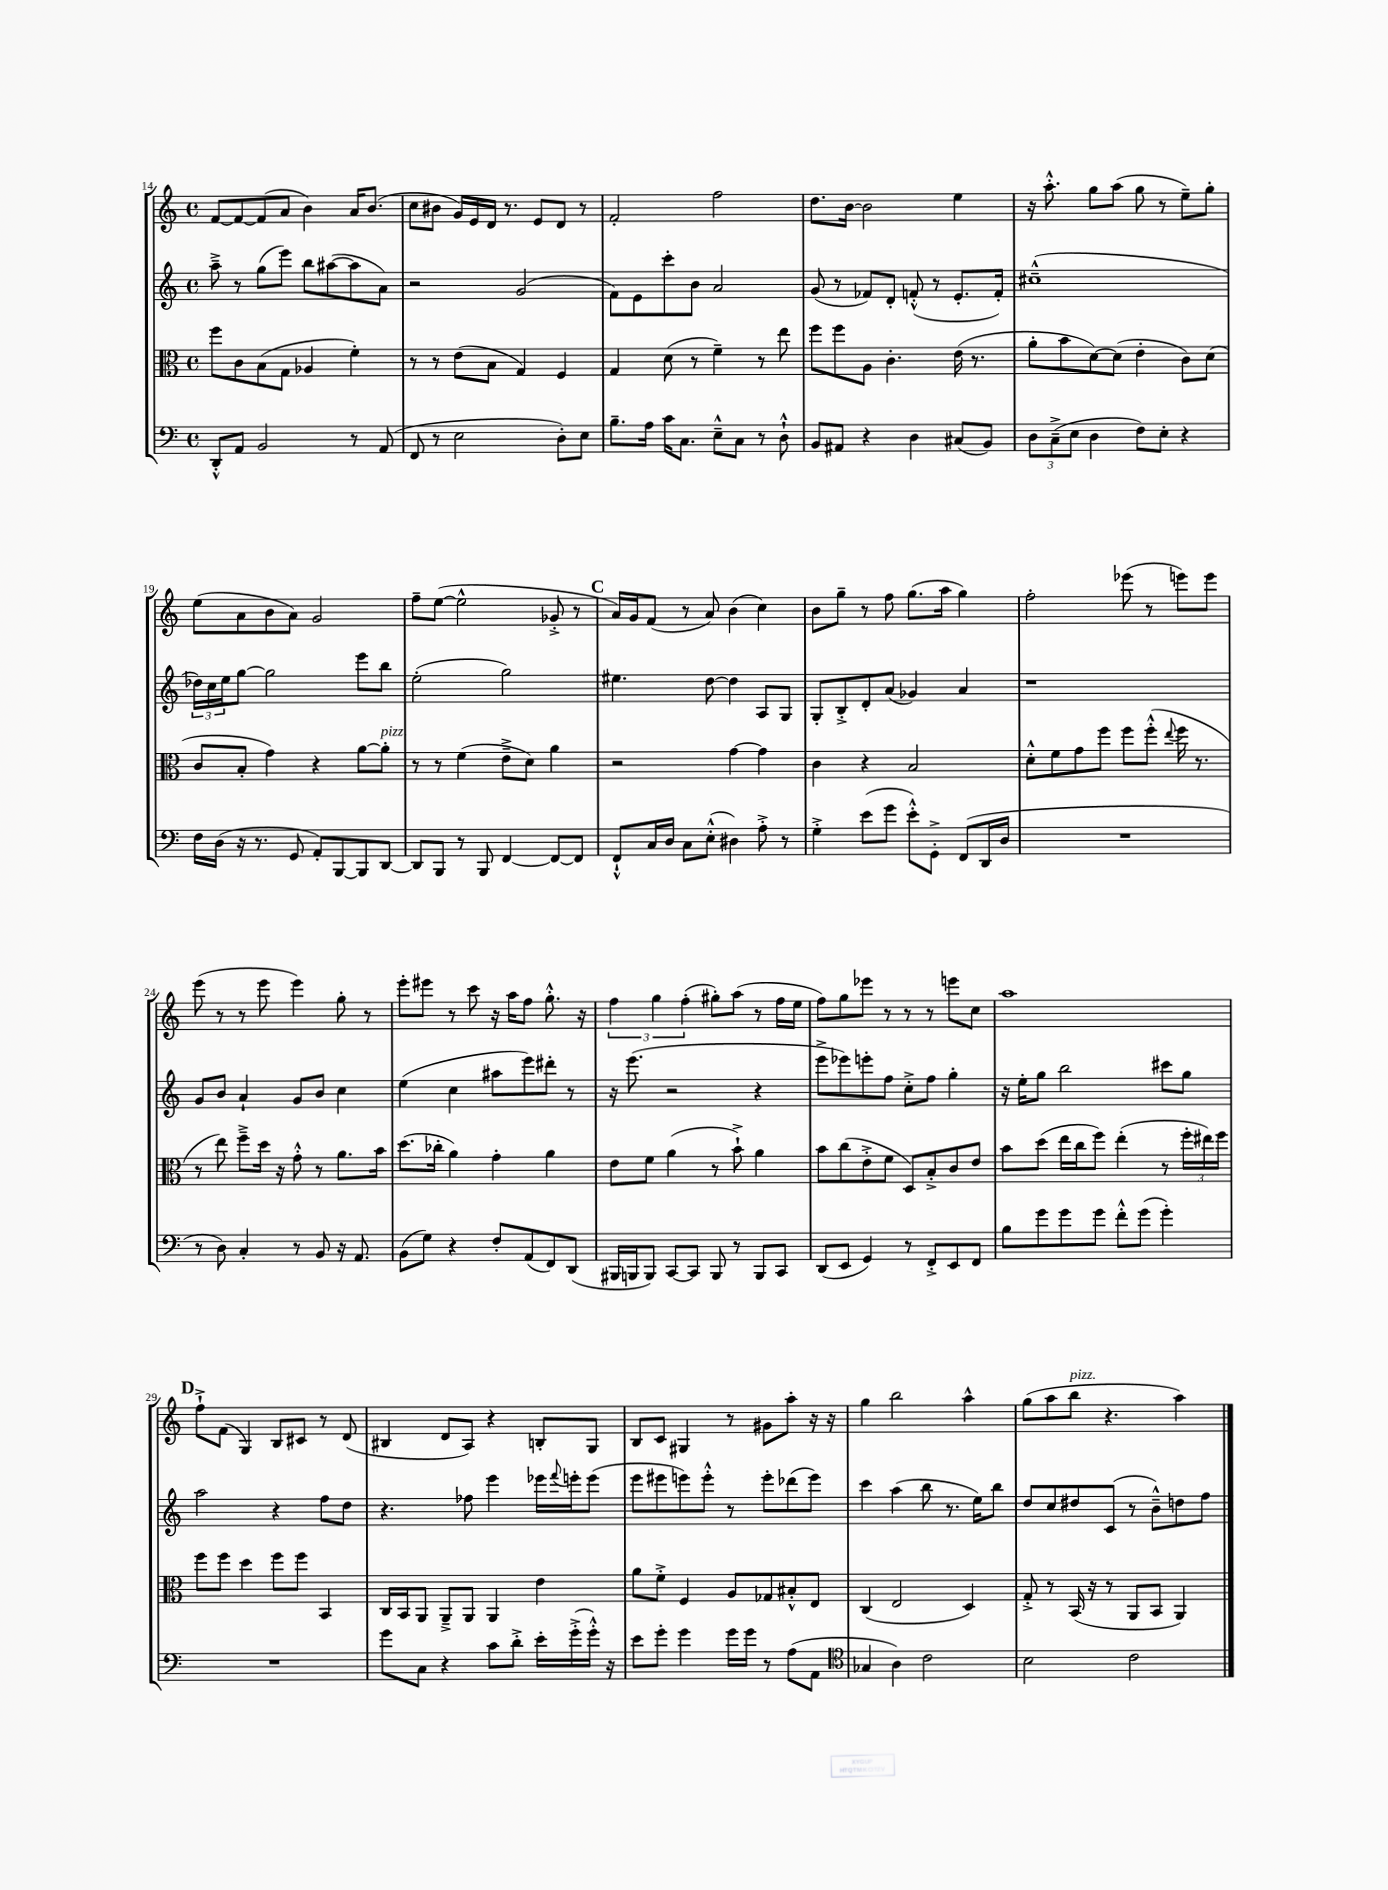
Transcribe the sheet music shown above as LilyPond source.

<<
\new StaffGroup <<
\new Staff = "s0" {
    \clef treble \key c \major \defaultTimeSignature \time 4/4
    f'8~ f'8~ f'8( a'8 b'4) a'16 b'8.( |
    c''8 bis'8 g'16) e'16 d'16 r8. e'8 d'8 r8 |
    f'2-. f''2 |
    d''8. b'16~ b'2 e''4 |
    r16 a''8.-.-^ g''8 a''8( g''8 r8 e''8--) g''8-. |
    e''8( a'8 b'8 a'8) g'2 |
    f''8-- e''8~( e''2-^ ges'8-.-> r8 |
    \mark \markup { \bold "C" } a'16) g'16 f'8( r8 a'8) b'4( c''4) |
    b'8 g''8-- r8 f''8 g''8.( a''16 g''4) |
    f''2-. ees'''8( r8 e'''8) e'''8 |
    e'''8( r8 r8 e'''8 e'''4) g''8-. r8 |
    e'''8-. eis'''8 r8 c'''8 r16 a''16 f''8 g''8.-.-^ r16 |
    \tuplet 3/2 { f''4 g''4 f''4-.( } gis''8-.) a''8( r8 f''16 e''16 |
    f''8) g''8 ees'''8 r8 r8 r8 e'''8 c''8 |
    a''1 |
    \mark \markup { \bold "D" } f''8-!-> f'8( g4) b8 cis'8 r8 d'8( |
    bis4 d'8 a8) r4 b8-. g8 |
    b8 c'8 gis4 r8 gis'8 a''8-. r16 r16 |
    g''4 b''2 a''4-^ |
    g''8( a''8 b''8^\markup { \italic "pizz." } r4. a''4) \bar "|." |
}
\new Staff = "s1" {
    \clef treble \key c \major \defaultTimeSignature \time 4/4
    a''8---> r8 g''8( e'''8) b''8 ais''8~( ais''8 a'8) |
    r2 g'2( |
    f'8) e'8 c'''8-. b'8 a'2 |
    g'8( r8 fes'8) d'8-. f'8-.-^( r8 e'8.-. f'16-.) |
    cis''1---^( |
    \tuplet 3/2 { des''16) c''16 e''16 } g''8~ g''2 e'''8 b''8 |
    e''2-.( g''2) |
    \mark \markup { \bold "C" } eis''4. d''8~ d''4 a8 g8 |
    g8-. b8-.-> d'8-. a'8( ges'4) a'4 |
    r1 |
    g'8 b'8 a'4-! g'8 b'8 c''4 |
    e''4( c''4 ais''8 e'''8) dis'''8-. r8 |
    r16 e'''8.( r2 r4 |
    e'''8-> ees'''8) e'''8-. f''8 c''8-.-> f''8 g''4-. |
    r16 e''16-. g''8 b''2 cis'''8 g''8 |
    \mark \markup { \bold "D" } a''2 r4 f''8 d''8 |
    r4. fes''8 e'''4 ees'''16 \appoggiatura { f'''8 } e'''16-. e'''8( |
    e'''8 eis'''8 e'''8) e'''8-.-^ r8 e'''8-. des'''8( e'''8) |
    c'''4 a''4( b''8 r8. e''16) b''8 |
    d''8 c''8 dis''8 c'8( r8 b'8---^) d''8 f''8 \bar "|." |
}
\new Staff = "s2" {
    \clef alto \key c \major \defaultTimeSignature \time 4/4
    f''8 c'8 b8( g8 aes4 f'4-.) |
    r8 r8 e'8( b8 g4) f4 |
    g4 d'8( r8 f'4--) r8 e''8 |
    f''8 f''8 a8 c'4.-. e'16( r8. |
    a'8-. b'8 d'8~) d'8( e'4-. c'8) d'8( |
    c'8 b8-. g'4) r4 a'8~ a'8-.^\markup { \italic "pizz." } |
    r8 r8 f'4( e'8---> d'8) a'4 |
    \mark \markup { \bold "C" } r2 g'4~ g'4 |
    c'4 r4 b2 |
    d'8-.-^ f'8 g'8 f''8 f''8 f''8-.-^( \appoggiatura { e''8 } f''16 r8. |
    r8 e''8) f''8---> d''16 r16 g'8-.-^ r8 a'8. b'16 |
    d''8.( ces''16-. a'4) g'4-. a'4 |
    e'8 f'8 a'4( r8 b'8-!->) a'4 |
    b'8 c''8( e'8-.-> f'8 d8) b8-.-> c'8 e'8 |
    b'8 d''8( e''16 c''16 f''8) e''4-.( r8 \tuplet 3/2 { f''16-. eis''16) f''16 } |
    \mark \markup { \bold "D" } f''8 f''8 d''4 f''8 f''8 b,4 |
    c16 b,16 a,8 a,8---> a,8 a,4 e'4 |
    a'8 f'8-.-> f4 a8 ges8 bis8-.-^ e8 |
    c4( e2 d4) |
    g8-.-> r8 b,16( r16 r8 a,8 b,8 a,4) \bar "|." |
}
\new Staff = "s3" {
    \clef bass \key c \major \defaultTimeSignature \time 4/4
    d,8-.-^ a,8 b,2 r8 a,8( |
    f,8 r8 e2 d8-.) e8 |
    b8.-- a16 c'16 c8. e8---^ c8 r8 d8-!-^ |
    b,8 ais,8 r4 d4 cis8( b,8) |
    \tuplet 3/2 { d8 c8--->( e8 } d4 f8) e8-. r4 |
    f16 d16( r16 r8. g,8 a,8-.) b,,8~ b,,8 d,8~ |
    d,8 b,,8 r8 b,,8 f,4~ f,8~ f,8 |
    \mark \markup { \bold "C" } f,8-!-^ c16 d16 c8 e8-.-^( dis4) a8-.-> r8 |
    g4-.-> e'8( g'8 e'8-.-^) g,8-.-> f,8( d,16 d16 |
    R1 |
    r8 d8) c4-. r8 b,8 r16 a,8. |
    b,8( g8) r4 f8-. a,8( f,8) d,8( |
    bis,,16 b,,16 b,,8) c,8~ c,8 b,,8 r8 b,,8 c,8 |
    d,8( e,8 g,4) r8 f,8-.-> e,8 f,8 |
    b8 g'8 g'8 g'8 f'8-.-^ g'8( g'4-.) |
    \mark \markup { \bold "D" } R1 |
    g'8 c8 r4 c'8 d'8-.-> e'16-. g'16-.->( g'16-.-^) r16 |
    e'8 g'8-. g'4 g'16 g'16 r8 a8( a,8 |
    \clef tenor ges4 a4) c'2 |
    b2 c'2 \bar "|." |
}
>>
>>
\layout { \context { \Score currentBarNumber = #14 } }
